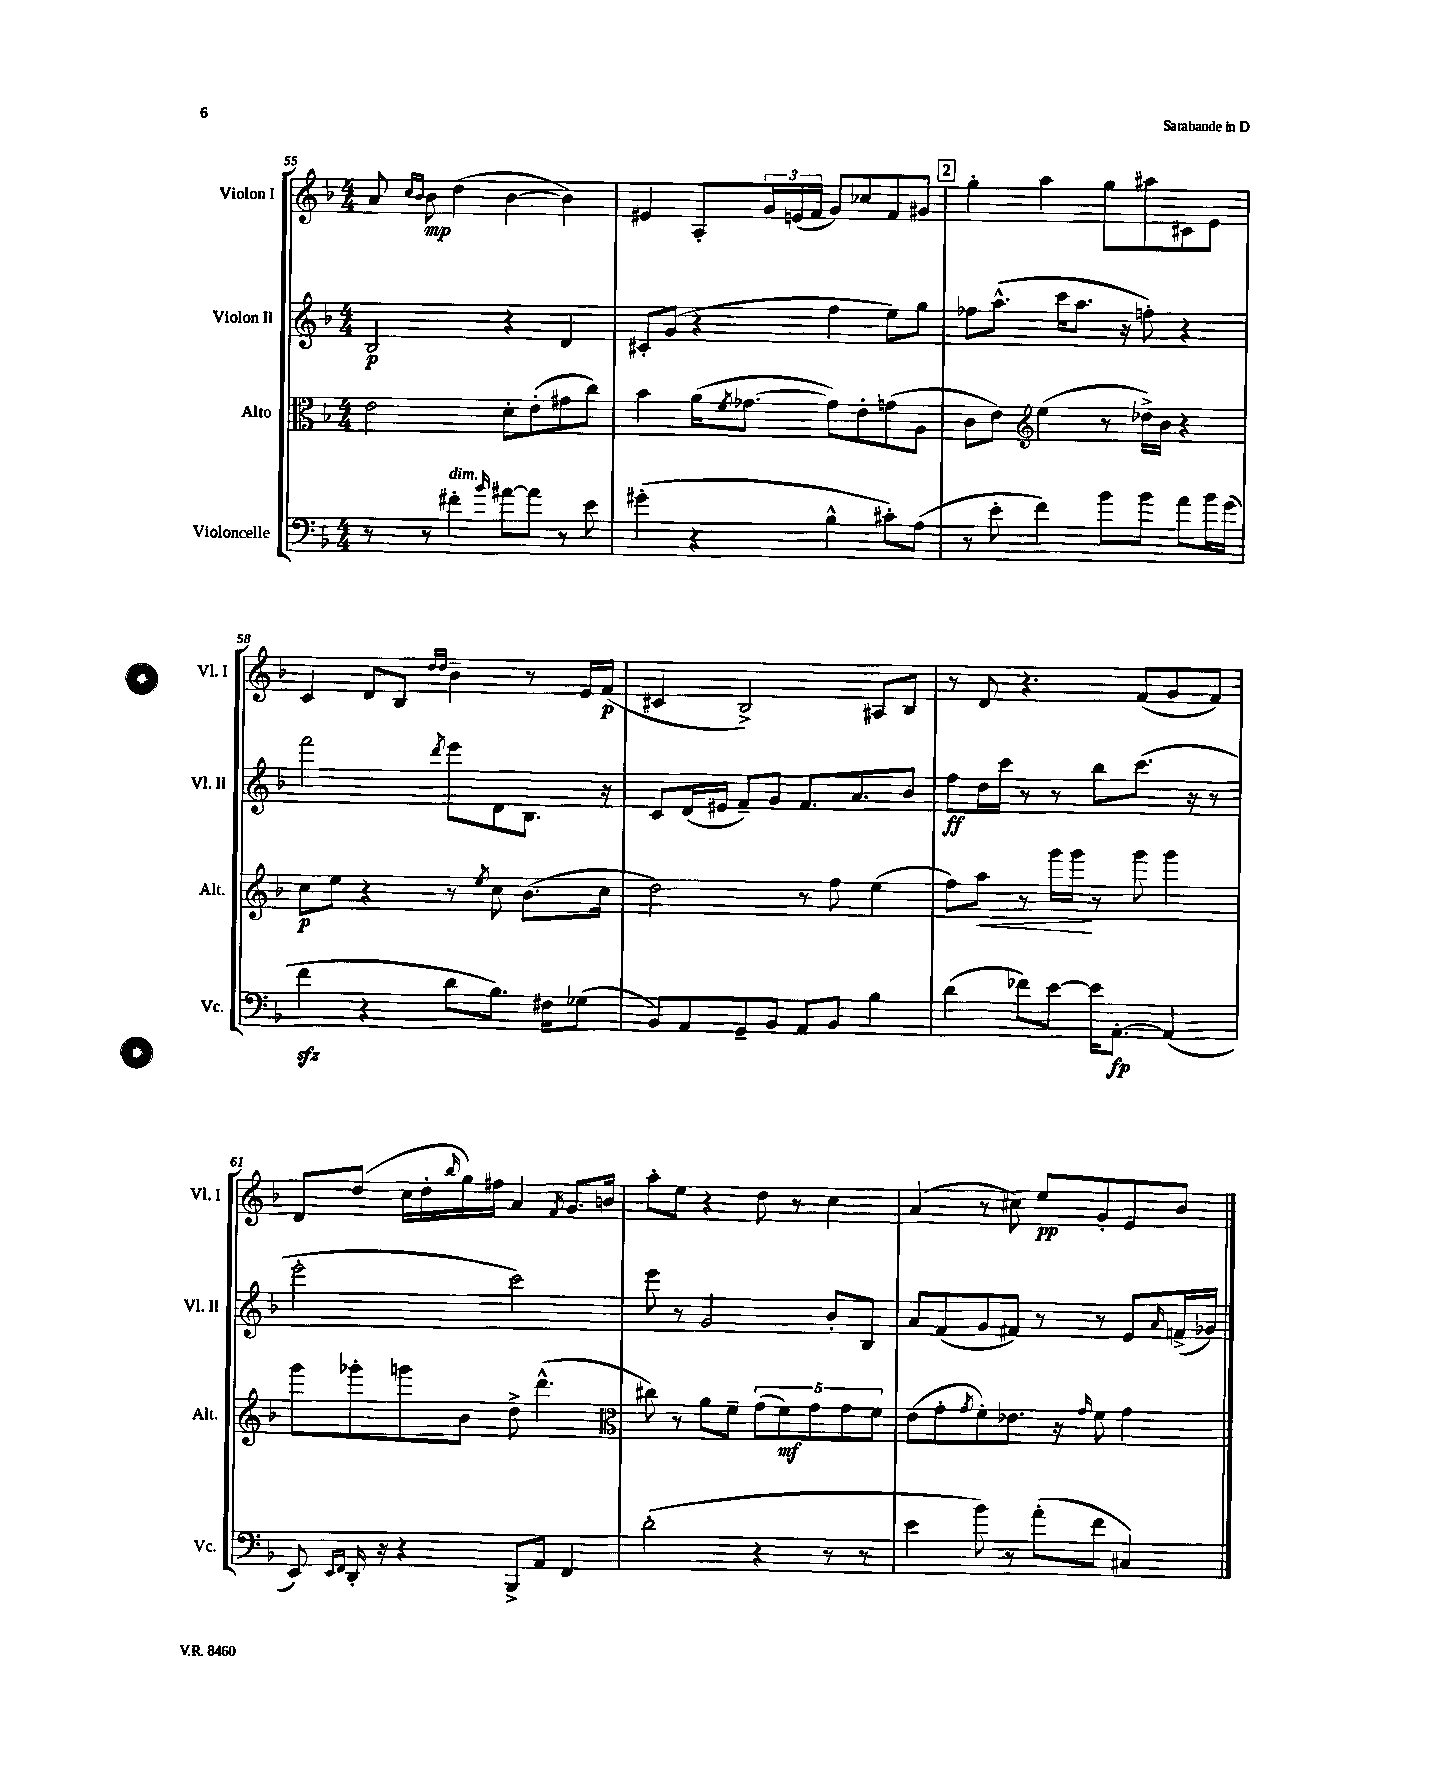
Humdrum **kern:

**kern	**dynam	**kern	**dynam	**kern	**dynam	**kern	**dynam
*part4	*part4	*part3	*part3	*part2	*part2	*part1	*part1
*staff4	*staff4	*staff3	*staff3	*staff2	*staff2	*staff1	*staff1
*I"Violoncelle	*	*I"Alto	*	*I"Violon II	*	*I"Violon I	*
*I'Vc.	*	*I'Alt.	*	*I'Vl. II	*	*I'Vl. I	*
*clefF4	*	*clefC3	*	*clefG2	*	*clefG2	*
*k[b-]	*	*k[b-]	*	*k[b-]	*	*k[b-]	*
*M4/4	*	*M4/4	*	*M4/4	*	*M4/4	*
=55	=55	=55	=55	=55	=55	=55	=55
8r	.	2e\	.	2B-/	p	8a/	.
.	.	.	.	.	.	16qqcc/LL	.
.	.	.	.	.	.	16qqb-/JJ	.
8r	.	.	.	.	.	8b-\	mp
!LO:TX:a:i:t=dim.	!	!	!	!	!	!	!
4f#X'\	.	.	.	.	.	(4dd\	.
16qqb-/	.	.	.	.	.	.	.
[8a#X\L	.	8d'\L	.	4r	.	[4b-\	.
8a#\J]	.	(8e'\	.	.	.	.	.
8r	.	8g#X\	.	4d/	.	4b-\])	.
8e\	.	8cc\J)	.	.	.	.	.
=56	=56	=56	=56	=56	=56	=56	=56
(4g#X'\	.	4b-\	.	8c#X'/L	.	4e#X/	.
.	.	.	.	(8g/J	.	.	.
4r	.	(16a\KL	.	4r	.	8A'/L	.
.	.	8qf/	.	.	.	.	.
.	.	[8.g-X\J	.	.	.	.	.
.	.	.	.	.	.	24g/L	.
.	.	.	.	.	.	(24en/	.
.	.	.	.	.	.	24f/JJ	.
4B-^^\	.	8g-\L])	.	4ff\	.	8g/L)	.
.	.	8e'\	.	.	.	8cc-X/	.
8c#X'\L)	.	(8gn\	.	8ee\L)	.	8f/	.
(8A\J	.	8A\J	.	8gg\J	.	8g#X/J	.
!!LO:REH:place=s1:t=2
=57	=57	=57	=57	=57	=57	=57	=57
8r	.	8c\L	.	8ff-X\L	.	4gg'\	.
8e'\	.	8e\J)	.	(8.aa^^\J	.	.	.
*	*	*clefG2	*	*	*	*	*
4f\)	.	(4ee\	.	.	.	4aa\	.
.	.	.	.	16ccc\KL	.	.	.
.	.	.	.	8.aa\J	.	.	.
8b-\L	.	8r	.	.	.	8gg\L	.
.	.	.	.	16r	.	.	.
8b-\J	.	16dd-X^\LL)	.	8ffn'\)	.	8aa#X\	.
.	.	16b-\JJ	.	.	.	.	.
8a\L	.	4r	.	4r	.	8c#X\	.
16b-\L	.	.	.	.	.	8e\J	.
(16g\JJ	.	.	.	.	.	.	.
!!LO:LB:g=z
=58	=58	=58	=58	=58	=58	=58	=58
4fzz\	.	8cc\L	p	2fff\	.	4c/	.
.	.	8ee\J	.	.	.	.	.
4r	.	4r	.	.	.	8d/L	.
.	.	.	.	.	.	8B-/J	.
.	.	.	.	.	.	16qqdd/LL	.
.	.	.	.	8qddd/	.	16qqdd/JJ	.
8d\L	.	8r	.	8eee\L	.	4b-~\	.
.	.	8qee/	.	.	.	.	.
8.B-\J)	.	8cc\	.	8d\	.	.	.
.	.	(8.b-\L	.	8.B-\J	.	8r	.
16F#X\KL	.	.	.	.	.	.	.
(8G-X\J	.	.	.	.	.	16e/LL	.
.	.	16cc\Jk	.	16r	.	(16f/JJ	p
=59	=59	=59	=59	=59	=59	=59	=59
8BB-/L)	.	2dd\)	.	8c/L	.	4c#X/	.
8AA/	.	.	.	(16d/L	.	.	.
.	.	.	.	16e#X/JJ	.	.	.
8GG~/	.	.	.	8f~/L)	.	2B-^/)	.
8BB-/J	.	.	.	8g/J	.	.	.
8AA/L	.	8r	.	8.f/L	.	.	.
8BB-/J	.	8ff\	.	.	.	.	.
.	.	.	.	8.a/	.	.	.
4B-\	.	(4ee\	.	.	.	8A#X/L	.
.	.	.	.	8b-/J	.	8B-/J	.
=60	=60	=60	=60	=60	=60	=60	=60
(4d\	.	8ff\L)	.	8ff\L	ff	8r	.
!	!	!	!LO:HP:b	!	!	!	!
.	.	8aa\J	<	16dd\L	.	8d/	.
.	.	.	.	16ccc\JJ	.	.	.
8f-X\L)	.	8r	.	8r	.	4.r	.
[8e\J	.	16ggg\LL	.	8r	.	.	.
.	.	16ggg\JJ	.	.	.	.	.
16e\KL]	.	8r	[	8bb-\L	.	.	.
[8.AA'\J	fp	.	.	.	.	.	.
.	.	8ggg\	.	(8.ccc\J	.	(8f/L	.
(4AA/]	.	4ggg\	.	.	.	8g/	.
.	.	.	.	16r	.	.	.
.	.	.	.	8r	.	8f/J)	.
!!LO:LB:g=z
=61	=61	=61	=61	=61	=61	=61	=61
8EE/)	.	8ggg\L	.	2eee'\	.	8d/L	.
16qqEE/LL	.	.	.	.	.	.	.
16qqFF/JJ	.	.	.	.	.	.	.
16DD'/	.	8ggg-X'\	.	.	.	(8dd/J	.
16r	.	.	.	.	.	.	.
4r	.	8gggn\	.	.	.	16cc\LL	.
.	.	.	.	.	.	16dd'\	.
.	.	.	.	.	.	16qqbb-/	.
.	.	8b-\J	.	.	.	16gg\)	.
.	.	.	.	.	.	16ff#X\JJ	.
8BBB-^/L	.	8dd^\	.	2ccc\)	.	4a/	.
8AA/J	.	(4.ddd^^\	.	.	.	.	.
.	.	.	.	.	.	8qf/	.
4FF/	.	.	.	.	.	8.g/L	.
.	.	.	.	.	.	16bn/Jk	.
=62	=62	=62	=62	=62	=62	=62	=62
*	*	*clefC3	*	*	*	*	*
(2d'\	.	8cc#X\)	.	8eee\	.	8aa'\L	.
.	.	8r	.	8r	.	8ee\J	.
.	.	8a\L	.	2g/	.	4r	.
.	.	8f~\J	.	.	.	.	.
4r	.	(10g\L	.	.	.	8dd\	.
.	.	10f\)	mf	.	.	.	.
.	.	.	.	.	.	8r	.
.	.	10g\	.	.	.	.	.
8r	.	.	.	8b-'/L	.	4cc\	.
.	.	10g\	.	.	.	.	.
8r	.	.	.	8B-/J	.	.	.
.	.	10f\J	.	.	.	.	.
=63	=63	=63	=63	=63	=63	=63	=63
4e\	.	(8e\L	.	8a/L	.	(4a/	.
.	.	8g'\	.	(8f/	.	.	.
.	.	8qg/	.	.	.	.	.
8b-\)	.	8f'\)	.	8g/	.	8r	.
8r	.	8.e-X\J	.	8f#X/J)	.	8cc#X\)	.
(8a'\L	.	.	.	8r	.	8ee/L	pp
.	.	16r	.	.	.	.	.
.	.	16qqg/	.	.	.	.	.
8f\J	.	8f\	.	8r	.	8g'/	.
4C#X/)	.	4g\	.	8e/L	.	8e/	.
.	.	.	.	16qqa/	.	.	.
.	.	.	.	(16fn^/L	.	8b-/J	.
.	.	.	.	16g-X/JJ)	.	.	.
==	==	==	==	==	==	==	==
*-	*-	*-	*-	*-	*-	*-	*-
